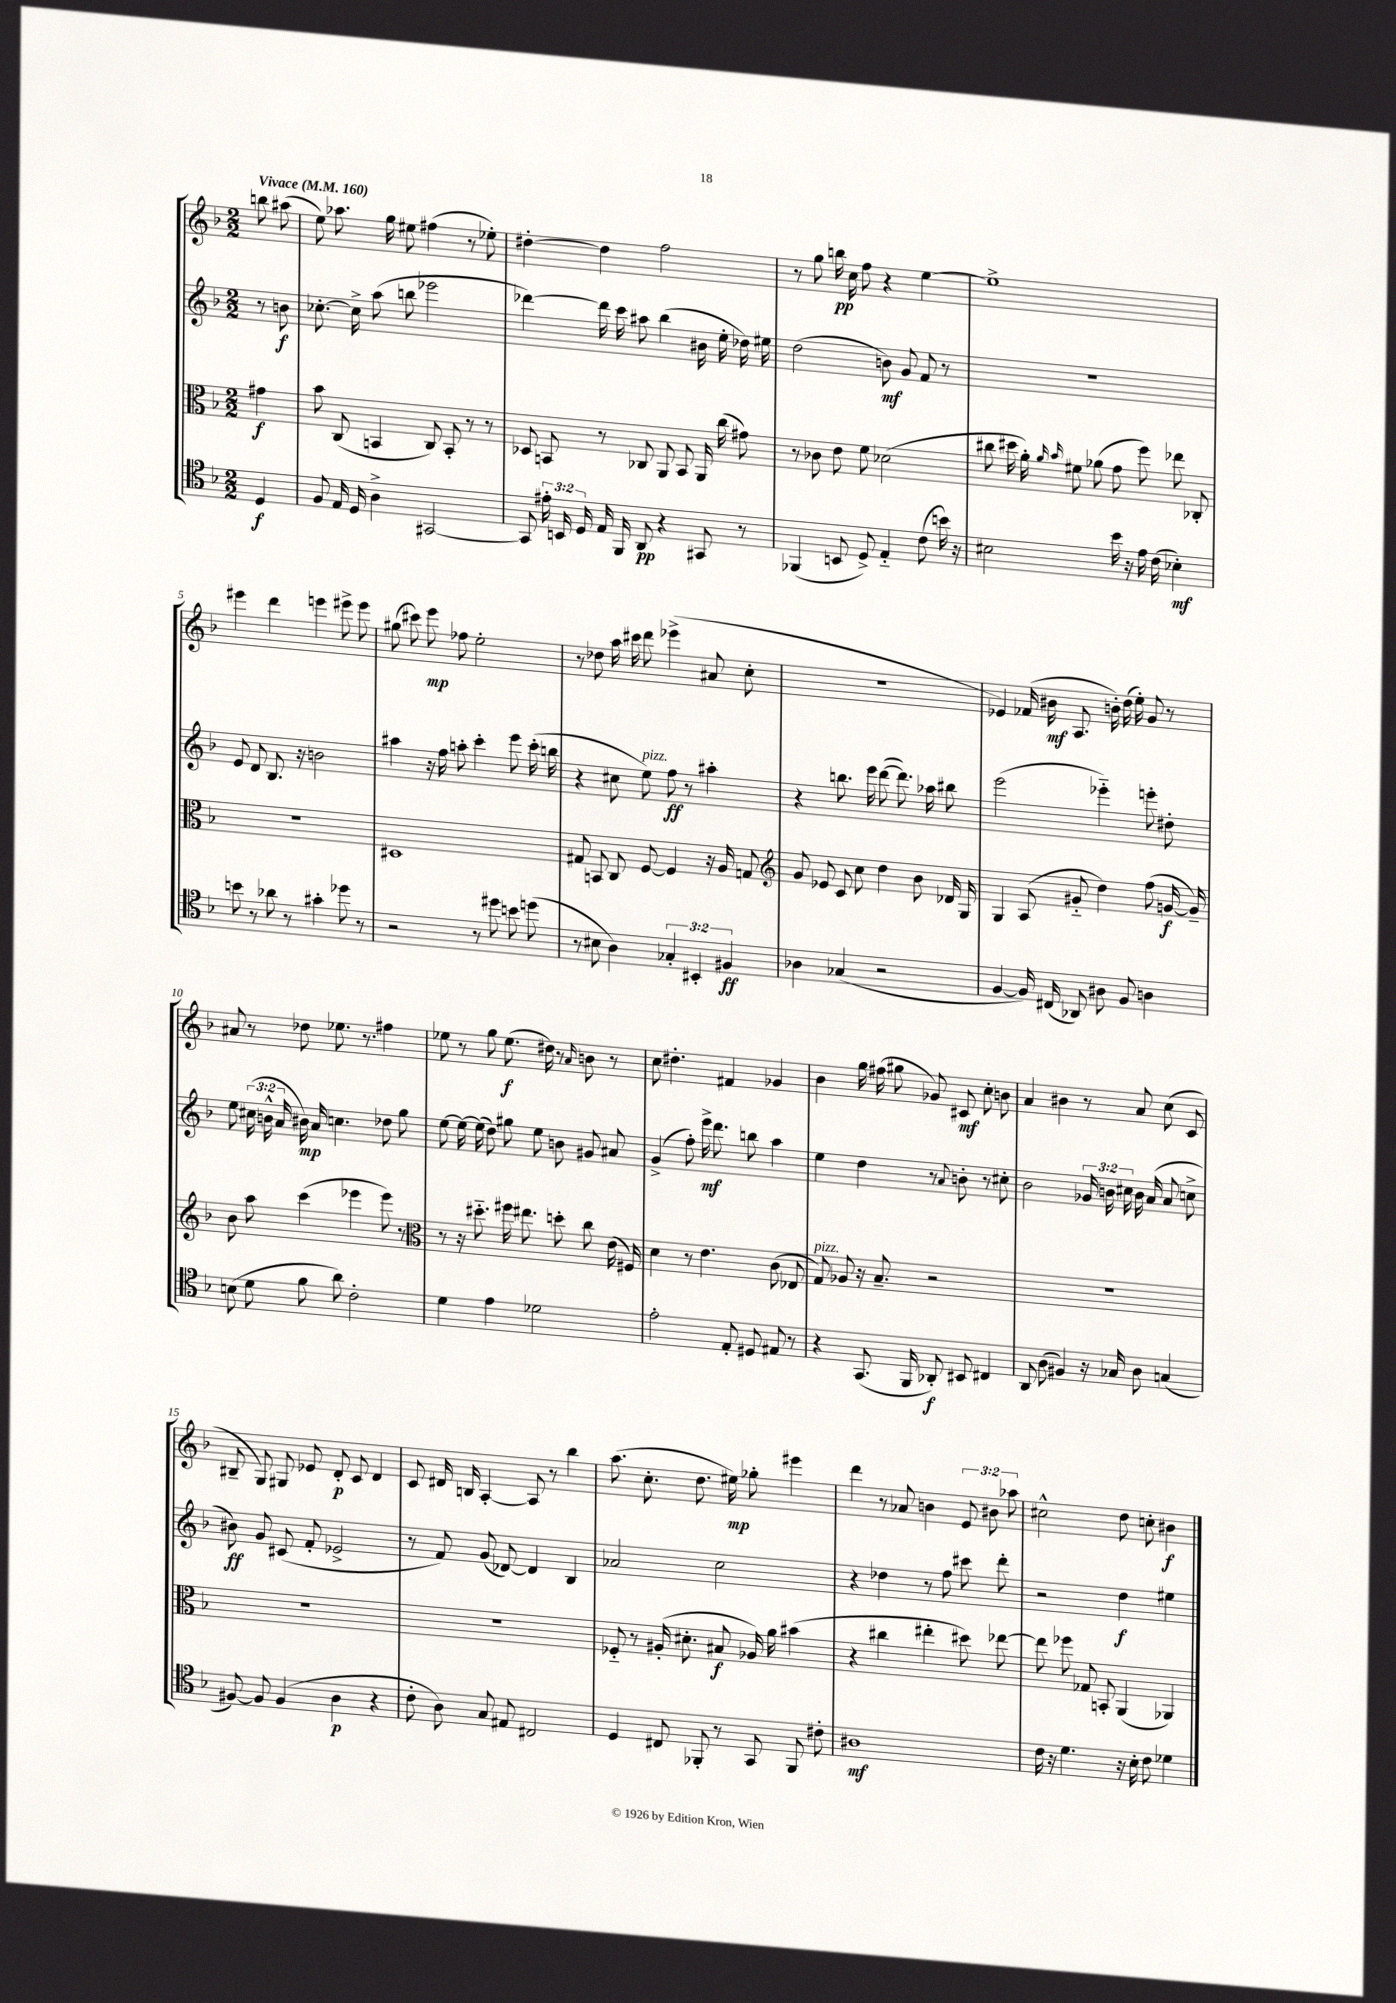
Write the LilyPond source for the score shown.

<<
\new StaffGroup <<
\new Staff = "s0" {
    \clef treble \key f \major \numericTimeSignature \time 2/2 \override Staff.TupletNumber.text = #tuplet-number::calc-fraction-text \partial 4 \tempo "Vivace" 4 = 160
    \autoBeamOff b''8 ais''8( |
    e''8) aes''8. g''16 eis''8 fis''4( r8 ees''8-.) |
    dis''4~-. dis''4 f''2 |
    r8 g''8 b''16\pp c''16 f''8 r4 e''4~ |
    e''1-> |
    eis'''4 d'''4 e'''4 eis'''8-> eis'''8 |
    gis''8( cis'''8) e'''8\mp fes''8 e''2-. |
    r8 des''8 a''16 cis'''16 d'''8 ees'''4->( ais'8 c''8-. |
    r1 |
    ees'4) fes'16( bis'16\mf a8. b'16-.) d''16( e''16-.) g'8 r8 |
    ais'8 r8 des''8 ees''8. r8. fis''4 |
    ees''8 r8 g''8 ees''8.\f( dis''16) r8 \grace { a'16 } b'8 r8 |
    c''8 dis''4.-. fis'4 ges'4 |
    bes'4 g''16 fis''16( gis''8 ges'8) cis'8\mf c''8-. b'8 |
    a'4 bis'4 r8 a'8 c''8( c'8 |
    bis8-- g8) gis8 ees'8 d'8-.\p c'8 d'4 |
    c'8 dis'16 b16 a4~-. a8 r8 bes''4 |
    a''8.( c''8.-. d''8. eis''16\mp) ges''8-. eis'''4 |
    d'''4 r8 aes'8 b'4 \tuplet 3/2 { e'8 bis'8 aes''8 } |
    cis''2-^ d''8 c''8-. bis'4\f \bar "|." |
}
\new Staff = "s1" {
    \clef treble \key f \major \numericTimeSignature \time 2/2 \override Staff.TupletNumber.text = #tuplet-number::calc-fraction-text \partial 4
    \autoBeamOff r8 b'8\f |
    ces''8.~-. ces''16-> a''8( b''8 ees'''2 |
    des'''4~) des'''16 c'''16 ais''8 bes''4( bis'16 e''16-. des''16) eis''16 |
    d''2( b'8\mf) g'8 f'8 r8 |
    R1 |
    e'8 d'8 bes8. r16 b'2 |
    ais''4 r16 f''16 a''8-. c'''4-. e'''8 c'''16-.( b''16 |
    r4 cis''8 e''8^\markup { \italic "pizz." }) f''8\ff r8 ais''4-. |
    r4 b''8. e'''16 d'''8~( d'''8.) aes''16 bis''8 |
    e'''2( ees'''4-_) e'''8-. dis''8-. |
    e''8 \tuplet 3/2 { cis''16( b'16-^ a'16 } bis'16\mp) a'16 c''4. des''8 g''8 |
    e''8~ e''16~ e''16( d''8) gis''8 e''8 b'8 gis'8 ais'8 |
    g'4->( f''8-.) e'''16->\mf d'''8. b''8 a''4 |
    e''4 d''4 r8 \appoggiatura { a'8 } b'8-. r8 cis''8-. |
    bes'2 \tuplet 3/2 { ges'16 b'16 cis''16 } b'16 a'16( a'8 c''8-> |
    bis'8\ff) g'8 cis'8( f'8-. ees'2-> |
    r8 f'8) g'8( des'8~) des'4 bes4 |
    aes'2 c''2 |
    r4 des''4 r8 f''8 cis'''8 d'''8-. |
    r2 d''4\f eis''4 \bar "|." |
}
\new Staff = "s2" {
    \clef alto \key f \major \numericTimeSignature \time 2/2 \partial 4
    \autoBeamOff gis'4\f |
    bes'8 c8( b,4 c8) b,8-. r8 r8 |
    des8 b,8 r8 ces8 a,8 b,8 a,16 c''16( gis'8) |
    r8 ces'8 e'8 f'8 des'2( |
    cis''8 dis''16 a'16-.) \grace { a'16 bes'16 } fis'8 aes'8( g'8 f''8) ees''8 ces8-. |
    R1 |
    dis1 |
    gis8 b,8 c8 f8~ f4 r16 a16 g8 |
    \clef treble g'8 ees'8 c'8 c''8 d''4 bes'8 des'16 g16 |
    g4 a8( gis'8-_ d''4) f''8( g'16~\f g'16--) |
    bes'8 a''8 c'''4( ees'''4 ees'''8) r8 |
    \clef alto r8 r16 dis''8.-_ fis''16 eis''8. d''8-. c''8 e'16( fis16) |
    d'4 r8 e'4. c'8( ees8 |
    g8^\markup { \italic "pizz." }) aes8 r16 bes8.-- r2 |
    R1 |
    R1 |
    R1 |
    fes8-_ r8 ais16-.( dis'8.-. bis8\f aes16) a'16 bis'4( |
    r4 cis''4 eis''4-. dis''8) ees''8~ |
    ees''8 fes''8 ges8 b,8-. a,4( aes,4) \bar "|." |
}
\new Staff = "s3" {
    \clef tenor \key f \major \numericTimeSignature \time 2/2 \override Staff.TupletNumber.text = #tuplet-number::calc-fraction-text \partial 4
    \autoBeamOff d4\f |
    f8 e16 d16 a4-> gis,2~ |
    gis,8 \tuplet 3/2 { eis'16-. b,16 d16 } e16 f,16 a,8\pp r4 gis,8 r8 |
    fes,4( b,8 d8->) e4-_ c'8( b'16) r16 |
    bis2 bes'16 r16 e'16 c'16( bes4-.\mf) |
    b'8 r8 aes'8 r8 gis'4-. des''8 r8 |
    r2 r8 dis''8 b'8 d''8( |
    r8 bis8 a4) \tuplet 3/2 { ges4-. bis,4-. fis4\ff } |
    aes4 ges4( r2 |
    f4~ f16) cis16( aes,8) ais8 f8 a4 |
    b8( d'8 f'8 a'8) c'2-. |
    d'4 e'4 des'2 |
    e'2-. e8-. dis8 eis8 r8 |
    r4 g,8.( f,16 aes,8-.\f) bis,8 cis4 |
    a,8 a8( fis4) r16 ges16 a8 g4( |
    fis8~) fis8 fis4( a4\p r4 |
    c'8-. a8) g8 eis8 cis2 |
    d4 cis8 fes,8-. r8 g,8 fes,8 cis'8-. |
    ais1\mf |
    c'16 r16 d'4. r16 bes16-. c'8 des'4 \bar "|." |
}
>>
>>
